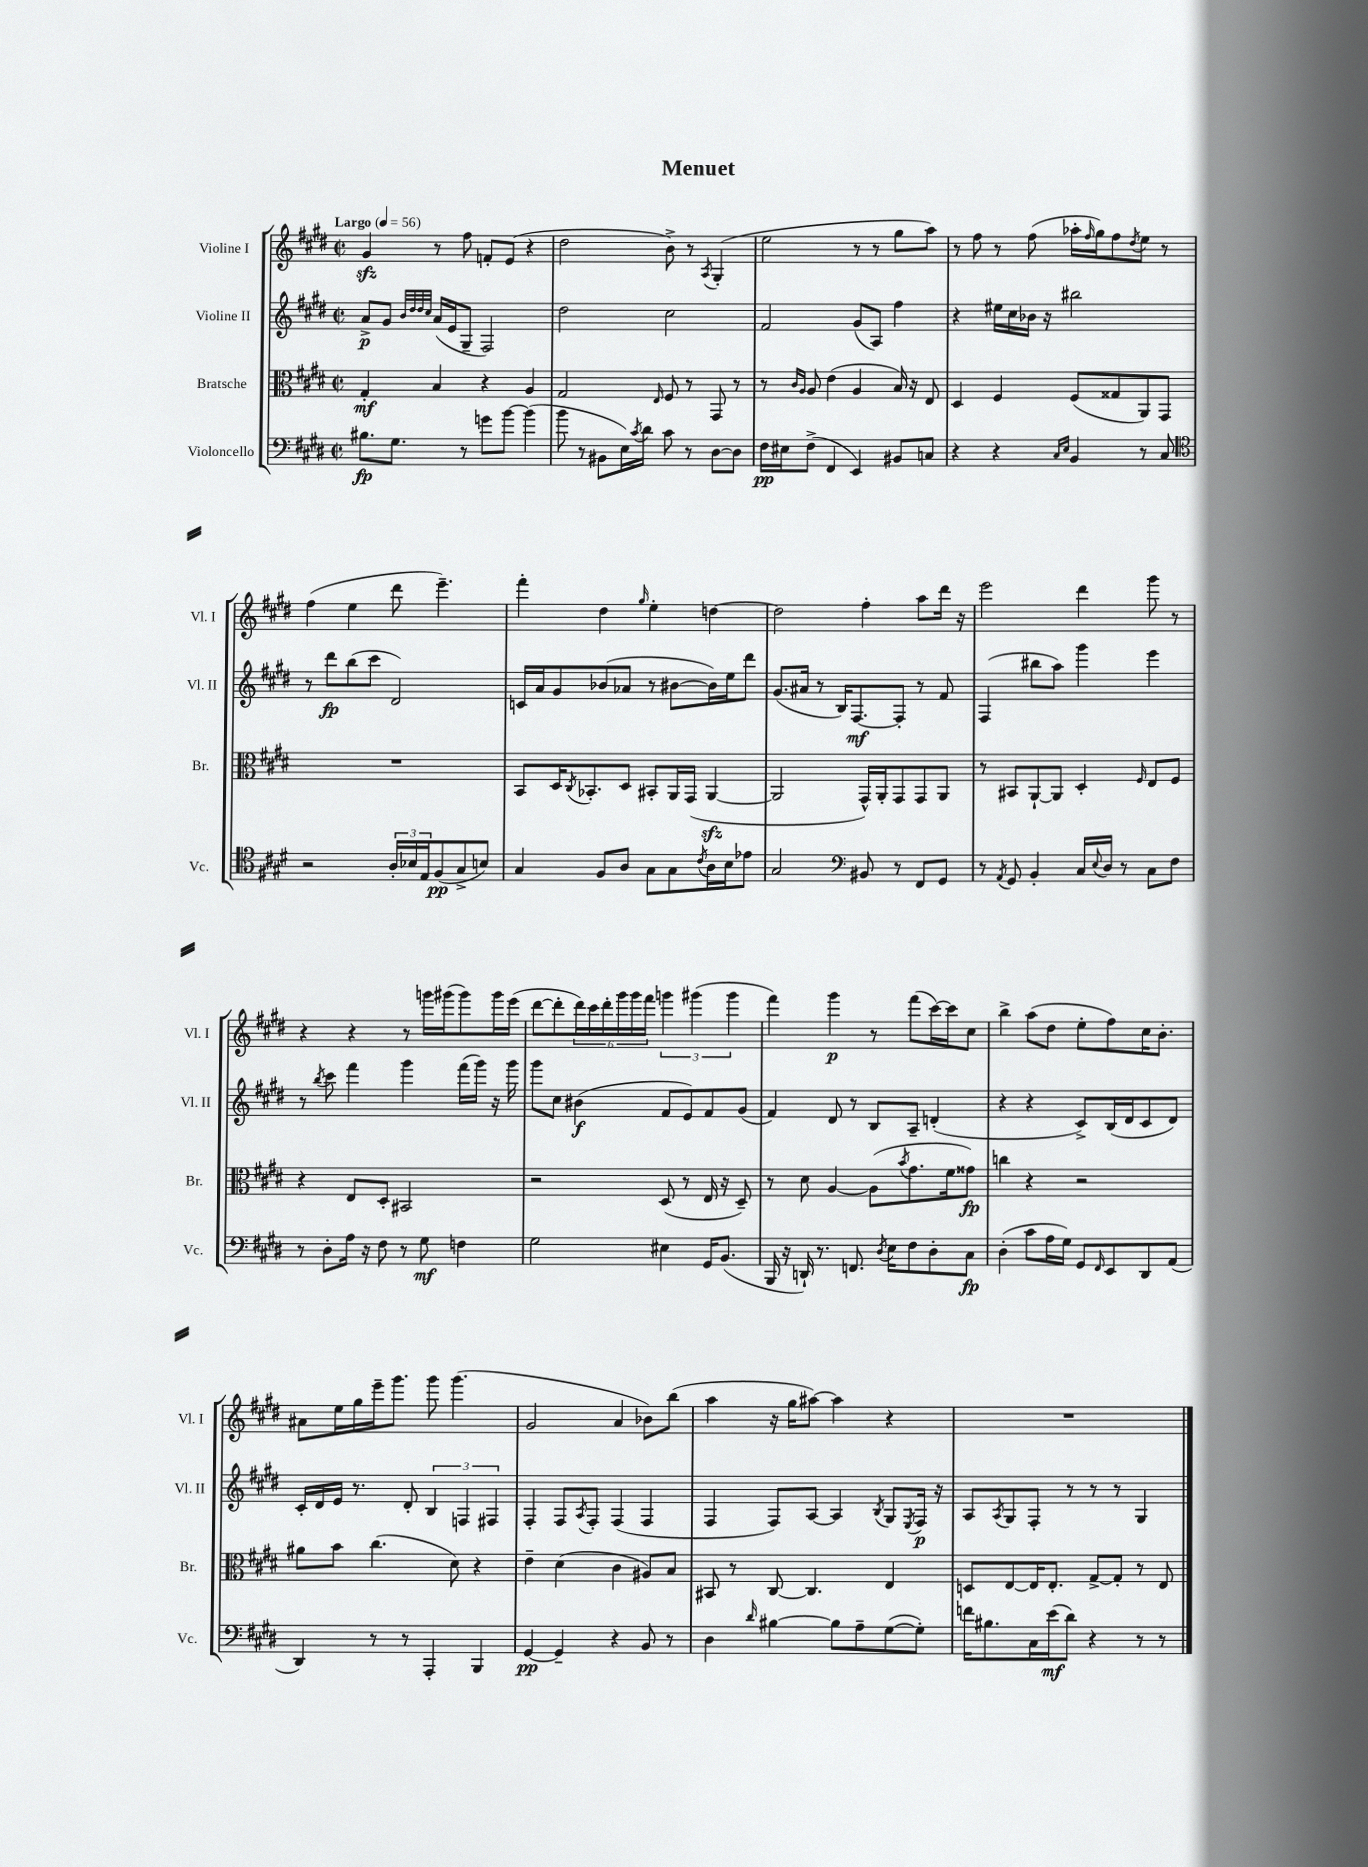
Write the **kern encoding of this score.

**kern	**kern	**kern	**kern
*staff4	*staff3	*staff2	*staff1
*clefF4	*clefC3	*clefG2	*clefG2
*k[f#c#g#d#]	*k[f#c#g#d#]	*k[f#c#g#d#]	*k[f#c#g#d#]
*M2/2	*M2/2	*M2/2	*M2/2
*met(c|)	*met(c|)	*met(c|)	*met(c|)
*MM56	*MM56	*MM56	*MM56
8.B#\L	4G#'/	8a^/L	4g#/
.	.	8g#/J	.
8.G#\J	.	.	.
.	.	32qqb/LLL	.
.	.	32qqdd#/	.
.	.	32qqdd#/	.
.	.	32qqcc#/JJJ	.
.	4B/	(16a/LL	8r
.	.	16e/J	.
8r	.	8G#~/J	8ff#\
8g\L	4r	2F#/)	8f'/L
[8b\J	.	.	(8e/J
(4b\]	4A/	.	4r
=	=	=	=
8b\	2G#/	2dd#\	2dd#\
8r	.	.	.
8BB#\L	.	.	.
16E\L)	.	.	.
8qc#/	.	.	.
16d#\JJ	.	.	.
.	16qqE/	.	.
8c#\	8F#/	2cc#\	8b^\)
8r	8r	.	8r
.	.	.	8qA/
[8D#\L	8GG#/	.	(4G#'/
8D#\]J	8r	.	.
=	=	=	=
16F#\LL	8r	2f#/	2ee\
16E#\J	.	.	.
.	16qqc#/LL	.	.
.	16qqA/JJ	.	.
(8F#^\J	8A/	.	.
4FF#/	(4e\	.	.
4EE/)	4A/	(8g#/L	8r
.	.	8A/J)	8r
8BB#/L	16B/)	4ff#\	8gg#\L
.	16r	.	.
8C/J	8E/	.	8aa\J)
=	=	=	=
4r	4D#/	4r	8r
.	.	.	8ff#\
4r	4F#/	16ee#\LL	8r
.	.	16cc#\	.
.	.	16b-\JJ	(8ff#\
.	.	16r	.
16qqC#/LL	.	.	.
16qqE/JJ	.	.	.
4BB/	(8F#/L	2bb#\	16aa-'\LL
.	.	.	16qqff#/
.	.	.	16gg#\J)
.	8G##/	.	8ff#\
.	.	.	8qdd#/
8r	8AA/)	.	8ee\J
8C#/	8GG#/J	.	8r
=	=	=	=
*clefC4	*	*	*
2r	1r	8r	(4ff#\
.	.	8ddd#\L	.
.	.	(8bb\	4ee\
.	.	8ccc#\J	.
24A'/LL	.	2d#/)	8ddd#\
24B-/	.	.	.
24E/J	.	.	.
(8F#/	.	.	4.eee~\)
8G#^/	.	.	.
8B/J)	.	.	.
=	=	=	=
4G#/	8BB/L	16c/LL	4fff#'\
.	.	16a/J	.
.	16D#/K	8g#/	.
.	8qC#/	.	.
.	8.BB-'/	.	.
8F#/L	.	(8b-/	4dd#\
8A/J	8D#/J	8a-/J	.
.	.	.	16qqgg#/
8G#\L	8BB#'/L	8r	4ee'\
8G#\	16AA/L	[8b#\L	.
.	(16GG#/JJ	.	.
8qc#/	.	.	.
16A\L	[4AA/	16b#\]L)	[4dd\
16B\J	.	16ee\J	.
8e-\J	.	8ddd#\J	.
=	=	=	=
2G#/	2AA/]	(8.g#/L	2dd\]
.	.	16a#/Jk	.
.	.	8r	.
.	.	16B/LK)	.
.	.	[8.F#/	.
*clefF4	*	*	*
8BB#/	16GG#^^/LL)	.	4ff#'\
.	16AA'/J	.	.
8r	8GG#/	8F#'/]J	.
8FF#/L	8GG#/	8r	8aa\L
8GG#/J	8AA/J	8f#/	16ddd#\Jk
.	.	.	16r
=	=	=	=
8r	8r	(4F#/	2eee\
8qAA/	.	.	.
8GG#/	8BB#/L	.	.
4BB'/	[8AA`/	8bb#\L	.
.	8AA/]J	8aa\J)	.
16C#/LL	4D#'/	4ggg#\	4ddd#\
8qqE/	.	.	.
16D#/JJ	.	.	.
8r	.	.	.
.	16qqF#/	.	.
8C#\L	8E/L	4eee\	8ggg#\
8F#\J	8F#/J	.	8r
=	=	=	=
8r	4r	8r	4r
.	.	8qbb/	.
8D#'\L	.	8ccc#\	.
16A\Jk	8E/L	4fff#\	4r
16r	.	.	.
8F#\	8D#'/J	.	.
8r	2BB#/	4ggg#\	8r
8G#\	.	.	16ggg\LL
.	.	.	(16ggg#\J
4F\	.	(16fff#\LL	8ggg#\)
.	.	16ggg#\JJ)	.
.	.	16r	16ggg#\L
.	.	16ggg#\	(16eee\JJ
=	=	=	=
2G#\	2r	8ggg#\L	[8ddd#\L
.	.	8cc#\J	8ddd#'\]
.	.	(4b#\	24ddd#\L)
.	.	.	24ccc#\
.	.	.	24ddd#'\
.	.	.	24ggg#\
.	.	.	24ggg#\
.	.	.	24fff#\JJ
4E#\	(8D#/	8f#/L	6ggg\
.	8r	8e/)	.
.	.	.	(6ggg#\
16GG#/LK	16E/	8f#/	.
(8.BB/J	16r	.	.
.	.	.	6ggg#\
.	8D#~/)	(8g#/J	.
=	=	=	=
16BBB/	8r	4f#/)	4fff#\)
16r	.	.	.
16DD`/)	8d#\	.	.
8.r	.	.	.
.	[4A/	8d#/	4ggg#\
8.FF/	.	8r	.
.	(8A\]L	8B/L	8r
8qD#/	.	.	.
16E\LK	.	.	.
.	8qb/	.	.
8F#\	8.g#\	8A~/J	(8fff#\L
8D#'\	.	(4d'/	[16ccc#\L)
.	16f#\k	.	16ccc#\]J
8C#\J	8g##\J)	.	8cc#\J
=	=	=	=
(4D#'\	4cc\	4r	4bb^\
8c#\L	4r	4r	(8aa\L
16A\L	.	.	8dd#\J
16G#\JJ)	.	.	.
8GG#/L	2r	8c#^/L)	8ee'\L
16qqFF#/	.	.	.
8EE/	.	(16B/L	8ff#\)
.	.	16d#/J	.
8DD#/	.	8c#/	16cc#\K
.	.	.	8.b'\J
(8AA/J	.	8d#/J)	.
=	=	=	=
4DD#/)	8a#\L	16c#'/LL	8a#\L
.	.	16d#/	.
.	8b\J	16e/JJ	16ee\L
.	.	8.r	16gg#\
8r	(4.cc#\	.	16eee~\J
.	.	.	8.ggg#\J
8r	.	8d#'/	.
4AAA'/	.	6B/	8ggg#\
.	8d#\)	.	(4.ggg#\
.	.	6F/	.
4BBB/	4r	.	.
.	.	6F#/	.
=	=	=	=
[4GG#/	4e~\	4F#'/	2g#/
4GG#~/]	(4d#\	8F#/L	.
.	.	8qA/	.
.	.	8F#'/J	.
4r	4c#\	(4F#/	4a/
8BB/	8A#/L)	4F#/	8b-\L)
8r	8B/J	.	(8bb\J
=	=	=	=
4D#\	8BB#/	4F#/	4aa\
.	8r	.	.
16qqd#/	.	.	.
[4B#\	[8C#/	8F#/L)	16r
.	.	.	16gg#\LK
.	4.C#/]	[8A/J	[8aa#\J)
8B#\]L	.	4A/]	4aa#\]
8A~\	.	.	.
.	.	8qB/	.
([8G#\	4E/	8G#/L	4r
.	.	8qE/	.
8G#'\]J)	.	16F#/Jk	.
.	.	16r	.
=	=	=	=
16f\LK	8D/L	8A/L	1r
8.B#\	.	.	.
.	.	8qA/	.
.	[8E/	8G#/	.
16C#\L	16E/]K	8F#'/J	.
(16e\J	8.E'/J	.	.
8d#\J)	.	8r	.
4r	[8G#^/L	8r	.
.	8G#'/]J	8r	.
8r	8r	4G#/	.
8r	8E/	.	.
==	==	==	==
*-	*-	*-	*-
